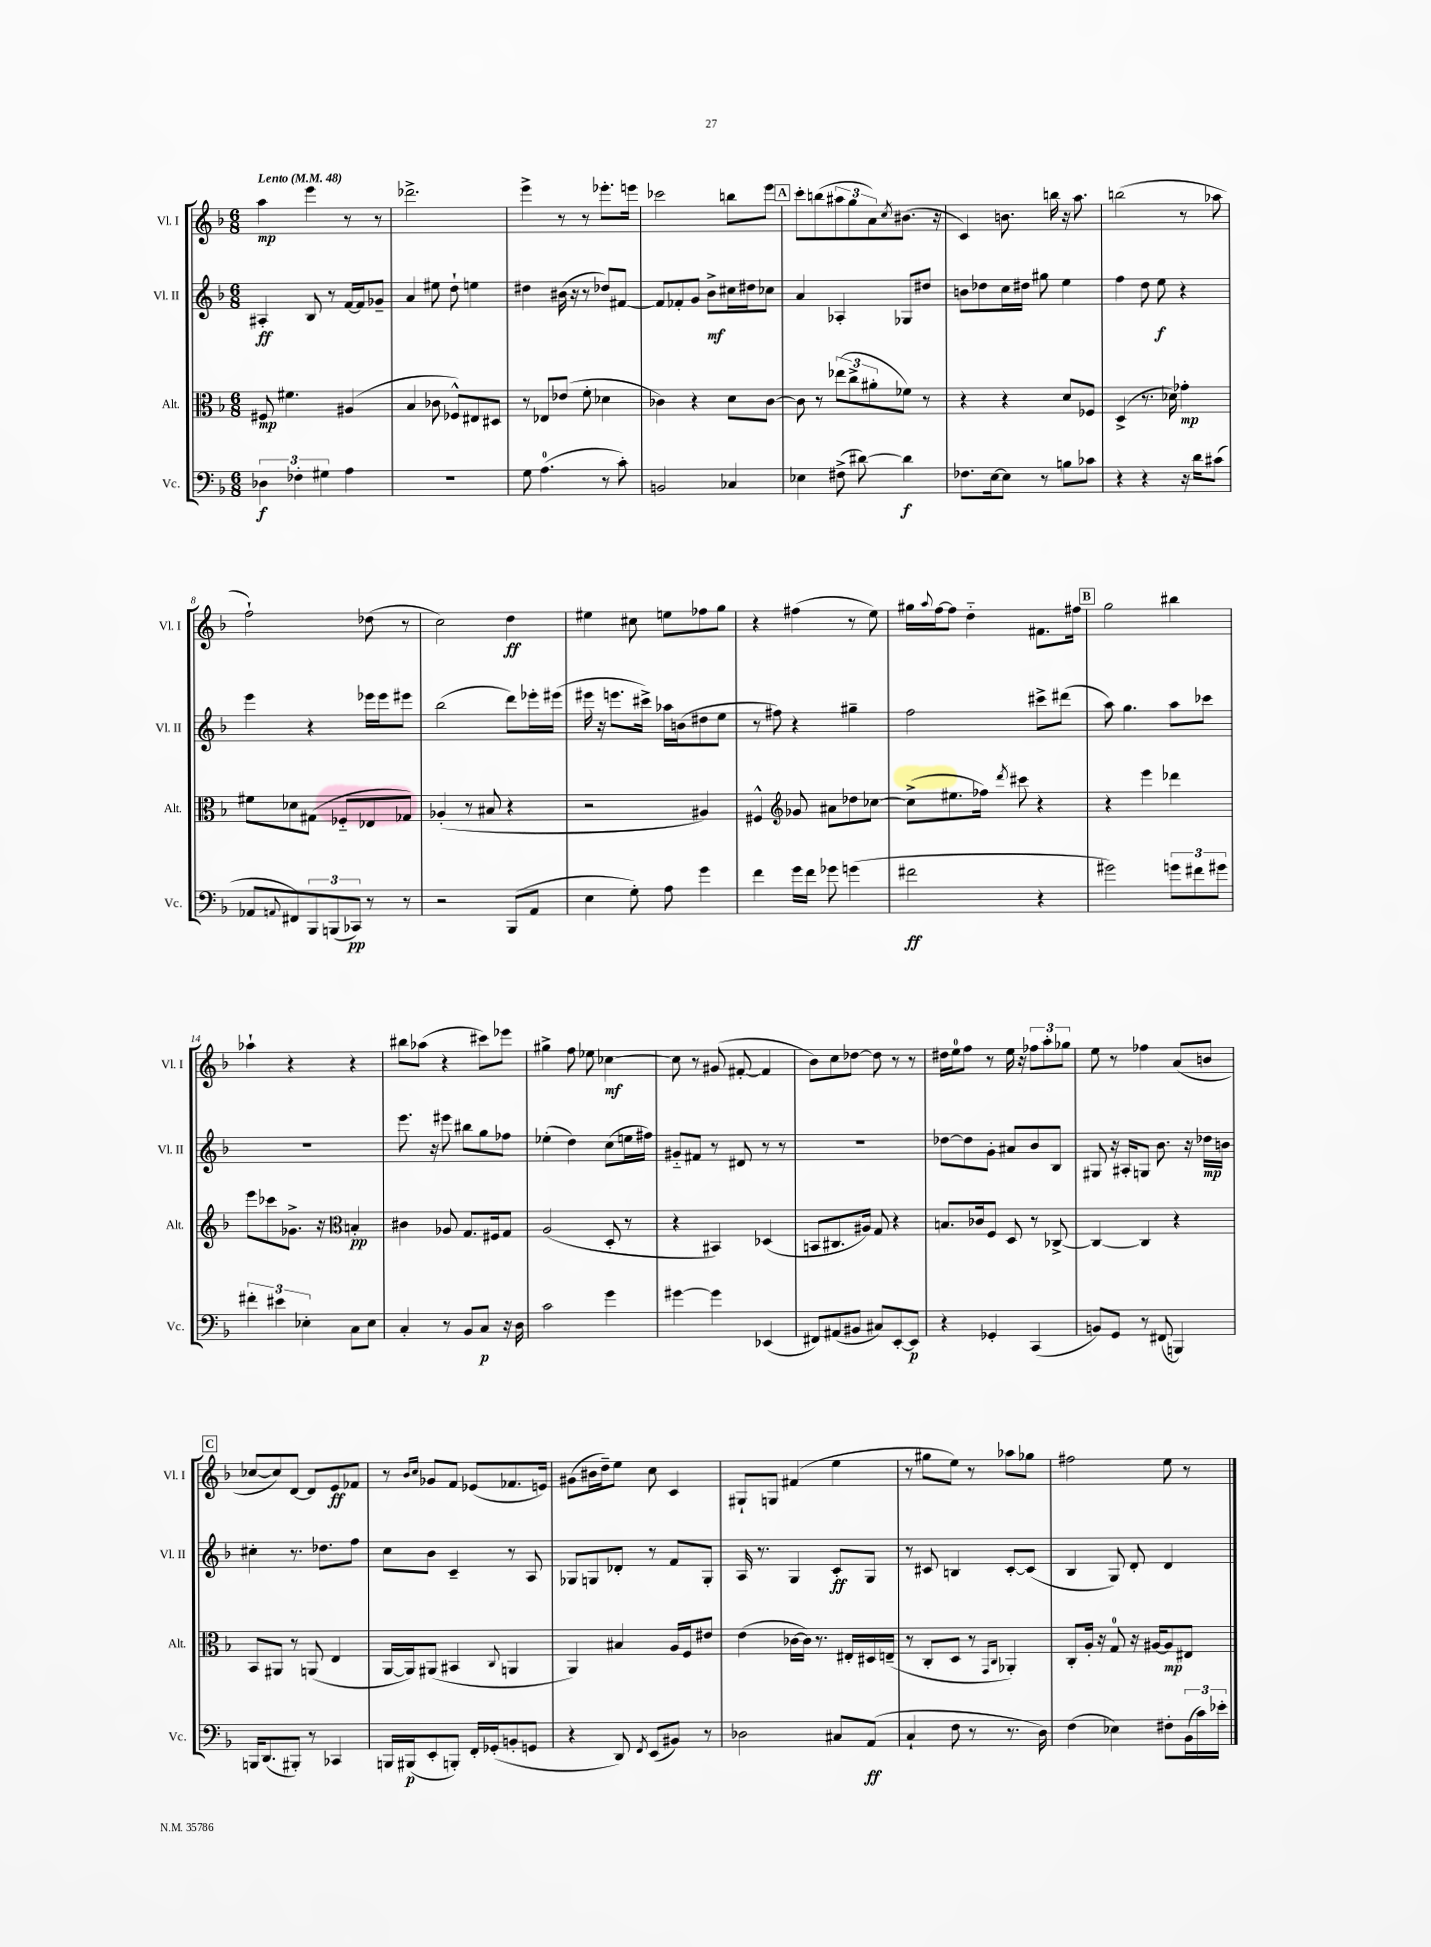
<<
\new StaffGroup <<
\new Staff = "s0" \with { instrumentName = "Vl. I" shortInstrumentName = "Vl. I" } {
    \clef treble \key f \major \numericTimeSignature \time 6/8 \tempo "Lento" 4 = 48
    a''4\mp e'''4 r8 r8 |
    des'''2.-> |
    e'''4-> r8 r8 ees'''8.-. e'''16 |
    ces'''2 b''8 e'''8 |
    \mark \markup { \box "A" } c'''8-. b''8( \tuplet 3/2 { ais''8 g''8 a'8) } \acciaccatura { c''8 } bis'8.( r16 |
    c'4) b'8. b''16 r16 a''8. |
    b''2( r8 aes''8 |
    f''2-!) des''8( r8 |
    c''2) d''4\ff |
    eis''4 cis''8 e''8 fes''8 g''8 |
    r4 fis''4( r8 e''8) |
    gis''16 \appoggiatura { a''8 } f''16~ f''8 d''4-_ fis'8. fis''16 |
    \mark \markup { \box "B" } g''2 bis''4 |
    aes''4-! r4 r4 |
    bis''8 aes''8( r4 cis'''8) ees'''8 |
    gis''4-> f''8 ees''8 ces''4~\mf |
    ces''8 r8 gis'8( fis'8~-. fis'4 |
    bes'8) c''8 des''8~ des''8 r8 r8 |
    dis''16 e''16-0 f''8 r8 e''16 r16 \tuplet 3/2 { fes''8 a''8-. ges''8 } |
    e''8 r8 fes''4 a'8( b'8 |
    \mark \markup { \box "C" } ces''8~ ces''8) d'8~ d'8 e'8\ff fes'8 |
    r8 \grace { bes'16 c''16 } ges'8 f'8 ees'8( fes'8. e'16) |
    gis'8( bis'16 d''16--) e''8 c''8 c'4 |
    gis8-! g8 fis'4( e''4 |
    r8 gis''8 e''8) r8 aes''8 ges''8 |
    fis''2 e''8 r8 \bar "|." |
}
\new Staff = "s1" \with { instrumentName = "Vl. II" shortInstrumentName = "Vl. II" } {
    \clef treble \key f \major \numericTimeSignature \time 6/8
    ais4-.\ff bes8 r8 f'16~ f'16 ges'8-- |
    a'4 eis''8 d''8-! e''4 |
    dis''4 bis'16( r16 r8 des''8) fis'8~ |
    fis'8 fes'8-. g'8 bes'8->\mf cis''16 dis''16 ces''8 |
    \mark \markup { \box "A" } a'4 aes4-. ges8 dis''8 |
    b'8 des''8 c''16 dis''16 gis''8 e''4 |
    f''4 d''8 e''8\f r4 |
    e'''4 r4 ees'''16 ees'''16 eis'''8 |
    bes''2( d'''8) ees'''16-. eis'''16( |
    eis'''16 r16 e'''8. cis'''16->) aes''16 b'16( dis''8 e''8 |
    r8 fis''8) r4 gis''4-- |
    f''2 cis'''8-> dis'''8( |
    \mark \markup { \box "B" } a''8) g''4. a''8 ces'''8 |
    R2. |
    e'''8. r16 eis'''8 bis''8 g''8 fes''8 |
    ees''4-.( d''4) c''8( e''16 fis''16) |
    gis'8-_ fis'8 r8 dis'8 r8 r8 |
    R2. |
    des''8~ des''8 g'8-. ais'8 bes'8 bes8 |
    gis8 r16 ais16-. g8 bes'8. r16 des''16\mp b'16 |
    \mark \markup { \box "C" } cis''4-. r8. des''8. f''8 |
    c''8 bes'8 c'4-- r8 a8 |
    ges8 g8 des'8-. r8 f'8 g8-. |
    a16 r8. g4 c'8-.\ff g8 |
    r8 cis'8 b4 cis'8~-. cis'8( |
    bes4 g8) d'8-. d'4 \bar "|." |
}
\new Staff = "s2" \with { instrumentName = "Alt." shortInstrumentName = "Alt." } {
    \clef alto \key f \major \numericTimeSignature \time 6/8
    fis8\mp fis'4. ais4( |
    bes4 ces'8 fes8-^) eis8 dis8 |
    r8 ees8 ees'8( f'8-. des'4 |
    ces'4) r4 d'8 ces'8~ |
    \mark \markup { \box "A" } ces'8 r8 \tuplet 3/2 { ees''8( c''8-> ais'8-. } fes'8) r8 |
    r4 r4 d'8 fes8 |
    d4->( r8. des'16) ges'4-.\mp |
    fis'8 des'8 gis8( fes8-_ ees8 ges8) |
    aes4-.( r8 bis8 r4 |
    r2 ais4) |
    fis4-^ \clef treble ges'8 ais'8 des''8 ces''8~ |
    ces''8->( eis''8. fes''16) \acciaccatura { d'''8 } cis'''8 r4 |
    \mark \markup { \box "B" } r4 e'''4 des'''4 |
    e'''8 ces'''8 ges'8.-> r16 \clef alto b4-.\pp |
    cis'4 aes8 g8. fis16 g8 |
    a2( d8-. r8 |
    r4 bis,4) des4( |
    b,8 cis8. ais16) g8 r4 |
    b8. ces'16 f8 d8 r8 ces8~-> |
    ces4~ ces4 r4 |
    \mark \markup { \box "C" } bes,8 ais,8 r8 a,8( e4 |
    a,16~ a,16) ais,8( bis,4 \appoggiatura { c8 } a,4 |
    a,4) bis4 a16 f16 eis'8 |
    e'4( ces'16~ ces'16) r8. eis16-. dis16 e16--( |
    r8 c8-. d8 r8 \grace { g,16 c16 } aes,4-.) |
    c8-. a16-. r16 g8-0 r16 ais16~ ais8\mp eis8 \bar "|." |
}
\new Staff = "s3" \with { instrumentName = "Vc." shortInstrumentName = "Vc." } {
    \clef bass \key f \major \numericTimeSignature \time 6/8
    \tuplet 3/2 { des4\f fes4-. gis4 } a4 |
    R2. |
    g8 a4.-0( r8 c'8-.) |
    b,2 ces4 |
    \mark \markup { \box "A" } ees4 fis8->( dis'8~) dis'4\f |
    fes8. e16~ e8 r8 b8 ces'8 |
    r4 r4 r16 d'16 cis'8( |
    aes,8 \appoggiatura { a,8 } fis,8) \tuplet 3/2 { bes,,8 b,,8( ces,8\pp) } r8 r8 |
    r2 bes,,8( a,8 |
    e4 g8-.) a8 g'4 |
    f'4 g'16 f'16 ges'8 g'4( |
    fis'2\ff r4 |
    \mark \markup { \box "B" } gis'2) \tuplet 3/2 { g'8 fis'8 gis'8 } |
    \tuplet 3/2 { fis'4-. eis'4 ees4-. } c8 ees8 |
    c4-. r8 bes,8 c8\p r16 d16 |
    c'2 g'4 |
    gis'4~ gis'4 ees,4( |
    fis,8) ais,8( bis,8 cis8) e,8~-. e,8\p |
    r4 ges,4-. c,4( |
    b,8) g,8 r8 fis,8( b,,4) |
    \mark \markup { \box "C" } b,,16 d,8.( bis,,8-.) r8 ces,4 |
    b,,16 bis,,16\p( e,8-. b,,8-.) f,16-. ges,16-.( b,8-. g,8 |
    r4 d,8) \acciaccatura { f,8 } e,8( bis,8) r8 |
    des2 cis8 a,8\ff( |
    c4-! f8 r8 r8. d16) |
    f4( ees4) fis8-. \tuplet 3/2 { bes,16( c'16) ees'16-. } \bar "|." |
}
>>
>>
